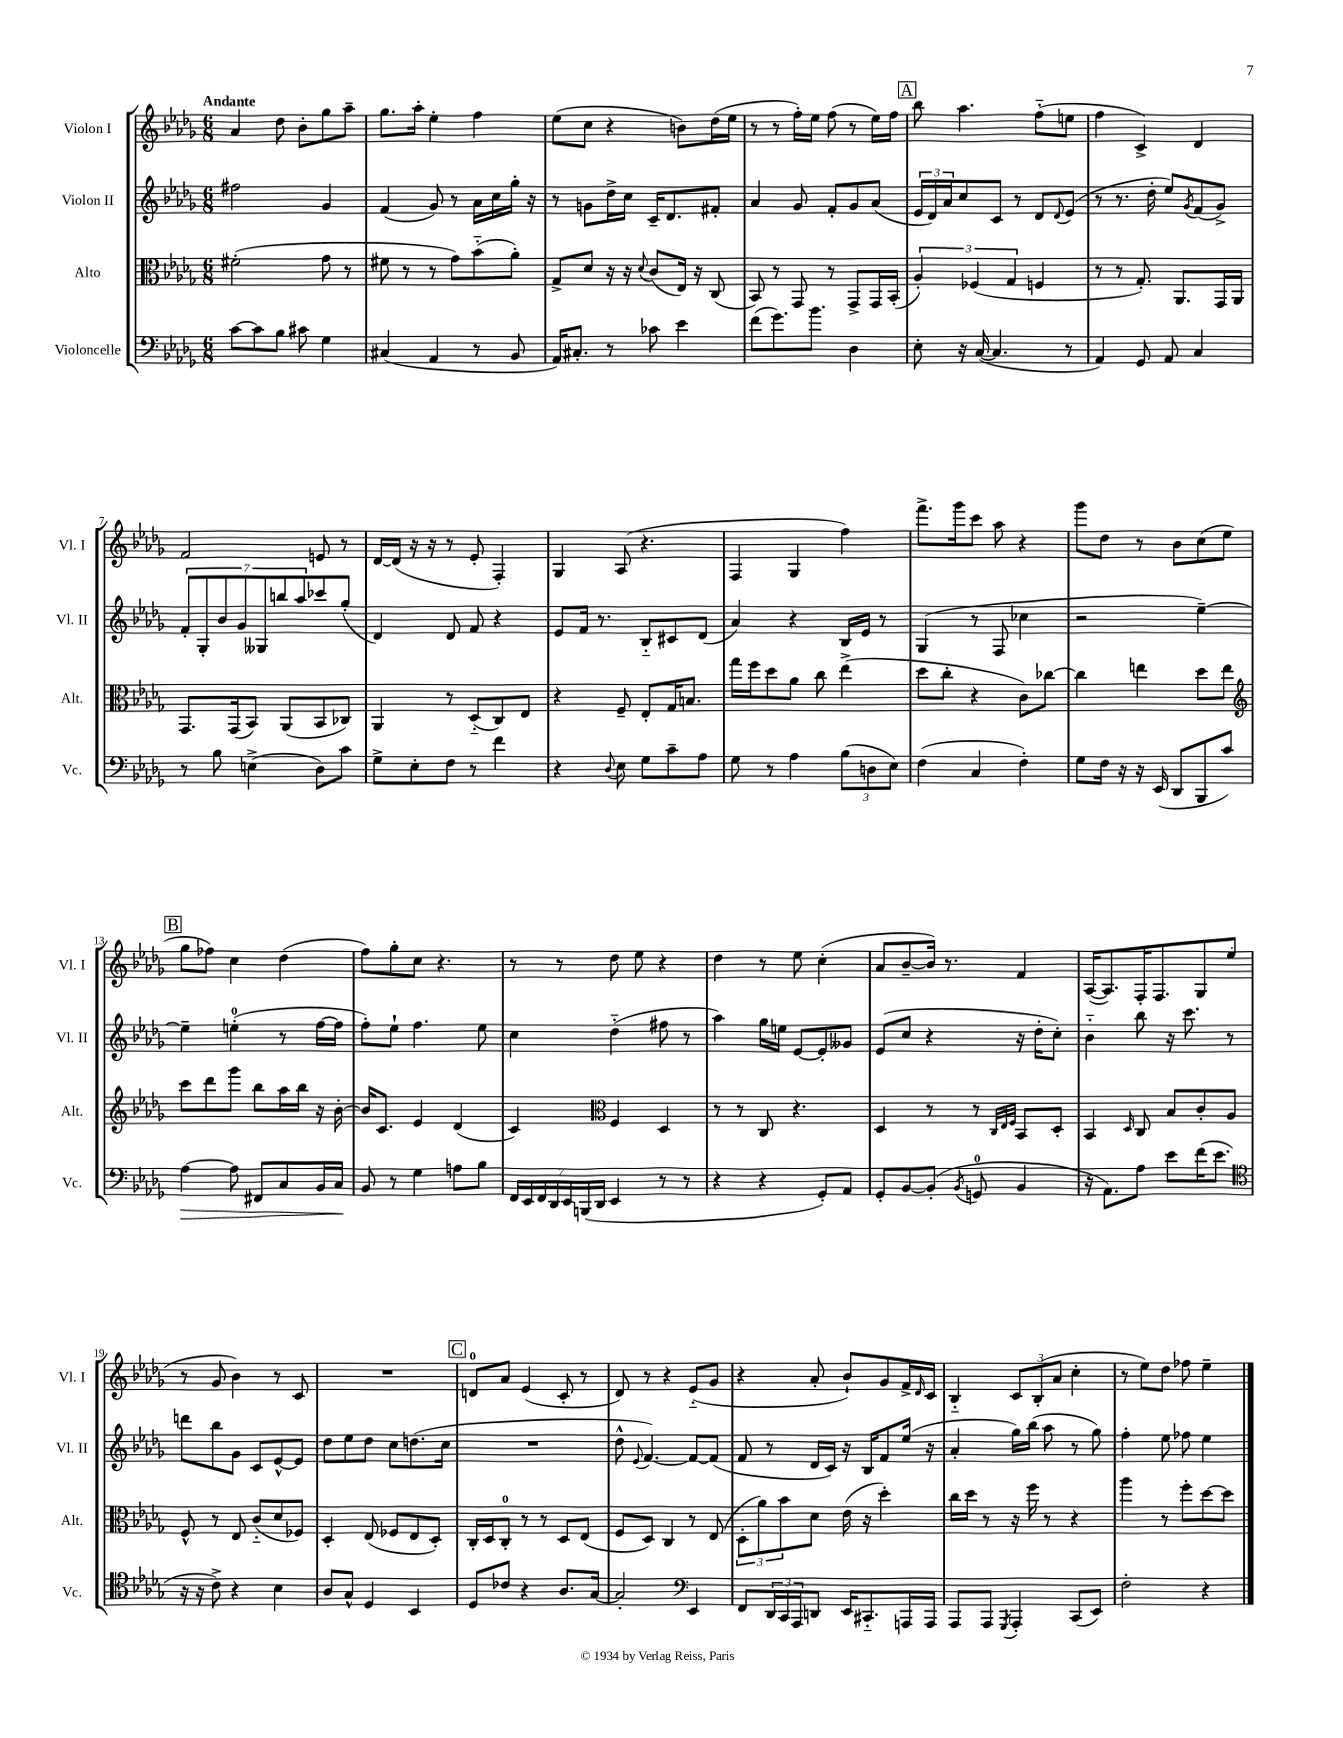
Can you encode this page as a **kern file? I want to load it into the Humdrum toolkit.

**kern	**kern	**kern	**kern
*staff4	*staff3	*staff2	*staff1
*clefF4	*clefC3	*clefG2	*clefG2
*k[b-e-a-d-g-]	*k[b-e-a-d-g-]	*k[b-e-a-d-g-]	*k[b-e-a-d-g-]
*M6/8	*M6/8	*M6/8	*M6/8
[8c	(2f#'	2ff#	4a-
8c]	.	.	.
8B-	.	.	8dd-
8c#	.	.	8b-'
4G-	8g-	4g-	8gg-
.	8r	.	8aa-~
=	=	=	=
(4C#	8f#	(4f	8.gg-
.	8r	.	.
.	.	.	16aa-'
4AA-	8r	8g-)	4ee-'
.	8g-)	8r	.
8r	(8b-'~	16a-	4ff
.	.	16cc	.
8BB-	8a-')	16gg-'	.
.	.	16r	.
=	=	=	=
16AA-)	8G-^	8r	(8ee-
8.C#'	.	.	.
.	8d-	8g	8cc
8r	16r	16dd-^	4r
.	16r	16cc	.
.	8qqd-	.	.
8c-	(8c	16c~	.
.	.	8.d-	.
4e-	16E-)	.	8b)
.	16r	.	.
.	(8C	8f#'	(16dd-
.	.	.	16ee-
=	=	=	=
(8f	8BB-)	4a-	8r
8.g-)	8r	.	8r
.	8GG-	8g-	16ff')
8.b-	.	.	16ee-
.	8r	8f'	(8ff
4D-	8GG-^	8g-	8r
.	16GG-	(8a-	16ee-)
.	(16BB-'	.	16ff
=	=	=	=
8E-'	6A-')	24e-	8bb-
.	.	24d-)	.
.	.	24a-	.
16r	.	8cc	4.aa-
.	(6F-	.	.
([16C	.	.	.
4.C]	.	8c	.
.	6G-	.	.
.	.	8r	.
.	4F	8d-	(8ff'~
.	.	8qqd-	.
8r	.	(8e-	8ee
=	=	=	=
4AA-)	8r	8r	4ff
.	8r	8.r	.
8GG-	8.G-')	.	4c^)
.	.	16dd-'	.
8AA-	.	8ee-)	.
.	8.AA-	.	.
.	.	8qg-	.
4C	.	(8f	4d-
.	16GG-	8g-^)	.
.	16AA-	.	.
=	=	=	=
8r	8.GG-	14f'	2f
.	.	14G-'	.
8B-	.	.	.
.	.	14b-	.
.	(16GG-	.	.
.	.	14g-	.
(4E^	8BB-)	.	.
.	.	14G--	.
.	.	14bb	.
.	(8AA-	.	.
.	.	14aa-	.
8D-)	8BB-	8ccc-	8e
8c	8C-)	(8gg-'	8r
=	=	=	=
8G-^	4AA-	4d-)	[16d-
.	.	.	(16d-]
8E-'	.	.	16r
.	.	.	16r
8F	8r	8d-	8r
8r	(8D-'~	8f	8e-'
4f	8C)	4r	4F')
.	8E-	.	.
=	=	=	=
4r	4r	8e-	4G-
.	.	16f	.
.	.	8.r	.
8qqD-	.	.	.
8E-	8F~	.	(8A-
8G-	8E-'	8B-'~	4.r
8c~	16G-	8c#	.
.	8.B	.	.
8A-	.	(8d-	.
=	=	=	=
8G-	16gg-	4a-)	4F
.	16ff	.	.
8r	8dd-	.	.
4A-	8a-	4r	4G-
.	8cc	.	.
(12B-	(4ee-^	16B-	4ff)
.	.	16e-	.
12D	.	.	.
.	.	8r	.
12E-)	.	.	.
=	=	=	=
(4F	8dd-	(4G-	8.fff^
.	8cc'	.	.
.	.	.	16ggg-
4C	4r	8r	8ccc
.	.	8F	8aa-
4F')	8c)	4cc-	4r
.	[8cc-	.	.
=	=	=	=
8G-	4cc-]	2r	8ggg-
16F	.	.	8dd-
16r	.	.	.
16r	4ee	.	8r
(16EE-	.	.	.
8DD-	.	.	8b-
8BBB-	8dd-	[4ee-~)	(8cc
8c)	8ee	.	8ee-
=	=	=	=
*	*clefG2	*	*
[4A-	8ccc	4ee-~]	8gg-
.	8ddd-	.	8ff-)
8A-]	8ggg-	(4ee'	4cc
8FF#	8bb-	.	.
8C	16aa-	8r	(4dd-
.	16bb-	.	.
16BB-	16r	[16ff	.
16C	[16b-'	16ff]	.
=	=	=	=
8BB-	16b-]	8ff')	8ff)
.	8.c	.	.
8r	.	8ee-`	8gg-'
4G-	4e-	4.ff	8cc
.	.	.	4.r
8A	(4d-	.	.
8B-	.	8ee-	.
=	=	=	=
28FF	4c)	4cc	8r
28EE-	.	.	.
28FF	.	.	.
28DD-	.	.	.
.	.	.	8r
28EE-	.	.	.
(28BBB	.	.	.
28DD-	.	.	.
*	*clefC3	*	*
4EE-	4F	(4dd-'~	8dd-
.	.	.	8ee-
8r	4D-	8ff#	4r
8r	.	8r	.
=	=	=	=
4r	8r	4aa-)	4dd-
.	8r	.	.
4r	8C	16gg-	8r
.	.	16ee	.
.	4.r	[8e-	8ee-
8GG-')	.	8e-']	(4cc'
8AA-	.	8g--	.
=	=	=	=
8GG-'	4D-	(8e-	8a-
[8BB-	.	8cc	[8b-~
(8BB-']	8r	4r	16b-])
.	.	.	8.r
8qBB-	.	.	.
8GG	8r	.	.
.	32qqC	.	.
.	32qqE-	.	.
.	32qqF	.	.
4BB-	8BB-	16r	4f
.	.	16dd-'	.
.	8D-'	8cc')	.
=	=	=	=
16r	4BB-	4b-'~	([16A-
8.AA-)	.	.	8.A-])
.	16qqD-	.	.
8A-	8C	8bb-	16F'
.	.	.	8.F
8e-	8B-	16r	.
.	.	8.ccc	.
(16f	8c'	.	8G-
8.e-	.	.	.
.	8A-	8r	(8ee-
=	=	=	=
*clefC4	*	*	*
16r	8F^^	8ddd	8r
16r	.	.	.
8c^)	8r	8bb-	8g-
4r	8E-	8g-	4b-)
.	(8c'~	8c	.
4B-	8d-	[8e-^^	8r
.	8F-)	8e-]	8c
=	=	=	=
8A-	4D-'	8dd-	2.r
8G-^^	.	8ee-	.
4D-	(8E-	8dd-	.
.	8F-	8cc	.
4BB-	8E-	(8.dd	.
.	8D-')	.	.
.	.	16cc	.
=	=	=	=
8D-	16C'	2.r	8d
.	16D-	.	.
8c-	8C'	.	8a-
4r	8r	.	(4e-
.	8r	.	.
8.A-	8D-	.	8c'
.	(8E-	.	8r
[16G-	.	.	.
=	=	=	=
2G-']	8F	8dd-^^	8d-)
.	.	8qqe-	.
.	8D-)	[4.f)	8r
.	4C	.	4r
*clefF4	*	*	*
4EE-	8r	8f_	(8e-'~
.	(8E-	(8f]	8g-
=	=	=	=
8FF	12D-'	8f	4r
.	12a-)	.	.
24DD-	.	8r	.
24CC	12b-	.	.
24AAA-	.	.	.
8DD	8d-	16d-	8a-'
.	.	16c)	.
16EE-	(16e-	16r	8b-`)
8.CC#'~	16r	16B-	.
.	4dd-')	8f	8g-
16AAA	.	(16ee-	16f^
.	.	.	16qqd-
16AAA	.	16r	16c
=	=	=	=
8AAA-	16cc	4a-'	4B-'~
.	16dd-	.	.
8AAA-	8r	.	.
8qGGG-	.	.	.
4AAA-'	16r	16gg-)	12c
.	16ff	(16bb-	.
.	.	.	(12B-'
.	8r	8aa-	.
.	.	.	12a-
(8CC	4r	8r	4cc'
8EE-)	.	8gg-)	.
=	=	=	=
2F'	4aa-	4ff'	8r
.	.	.	8ee-)
.	8r	8ee-	8dd-
.	8ff'	8ff-	8ff-
4r	[8dd-	4ee-	4ee-~
.	8dd-]	.	.
==	==	==	==
*-	*-	*-	*-
